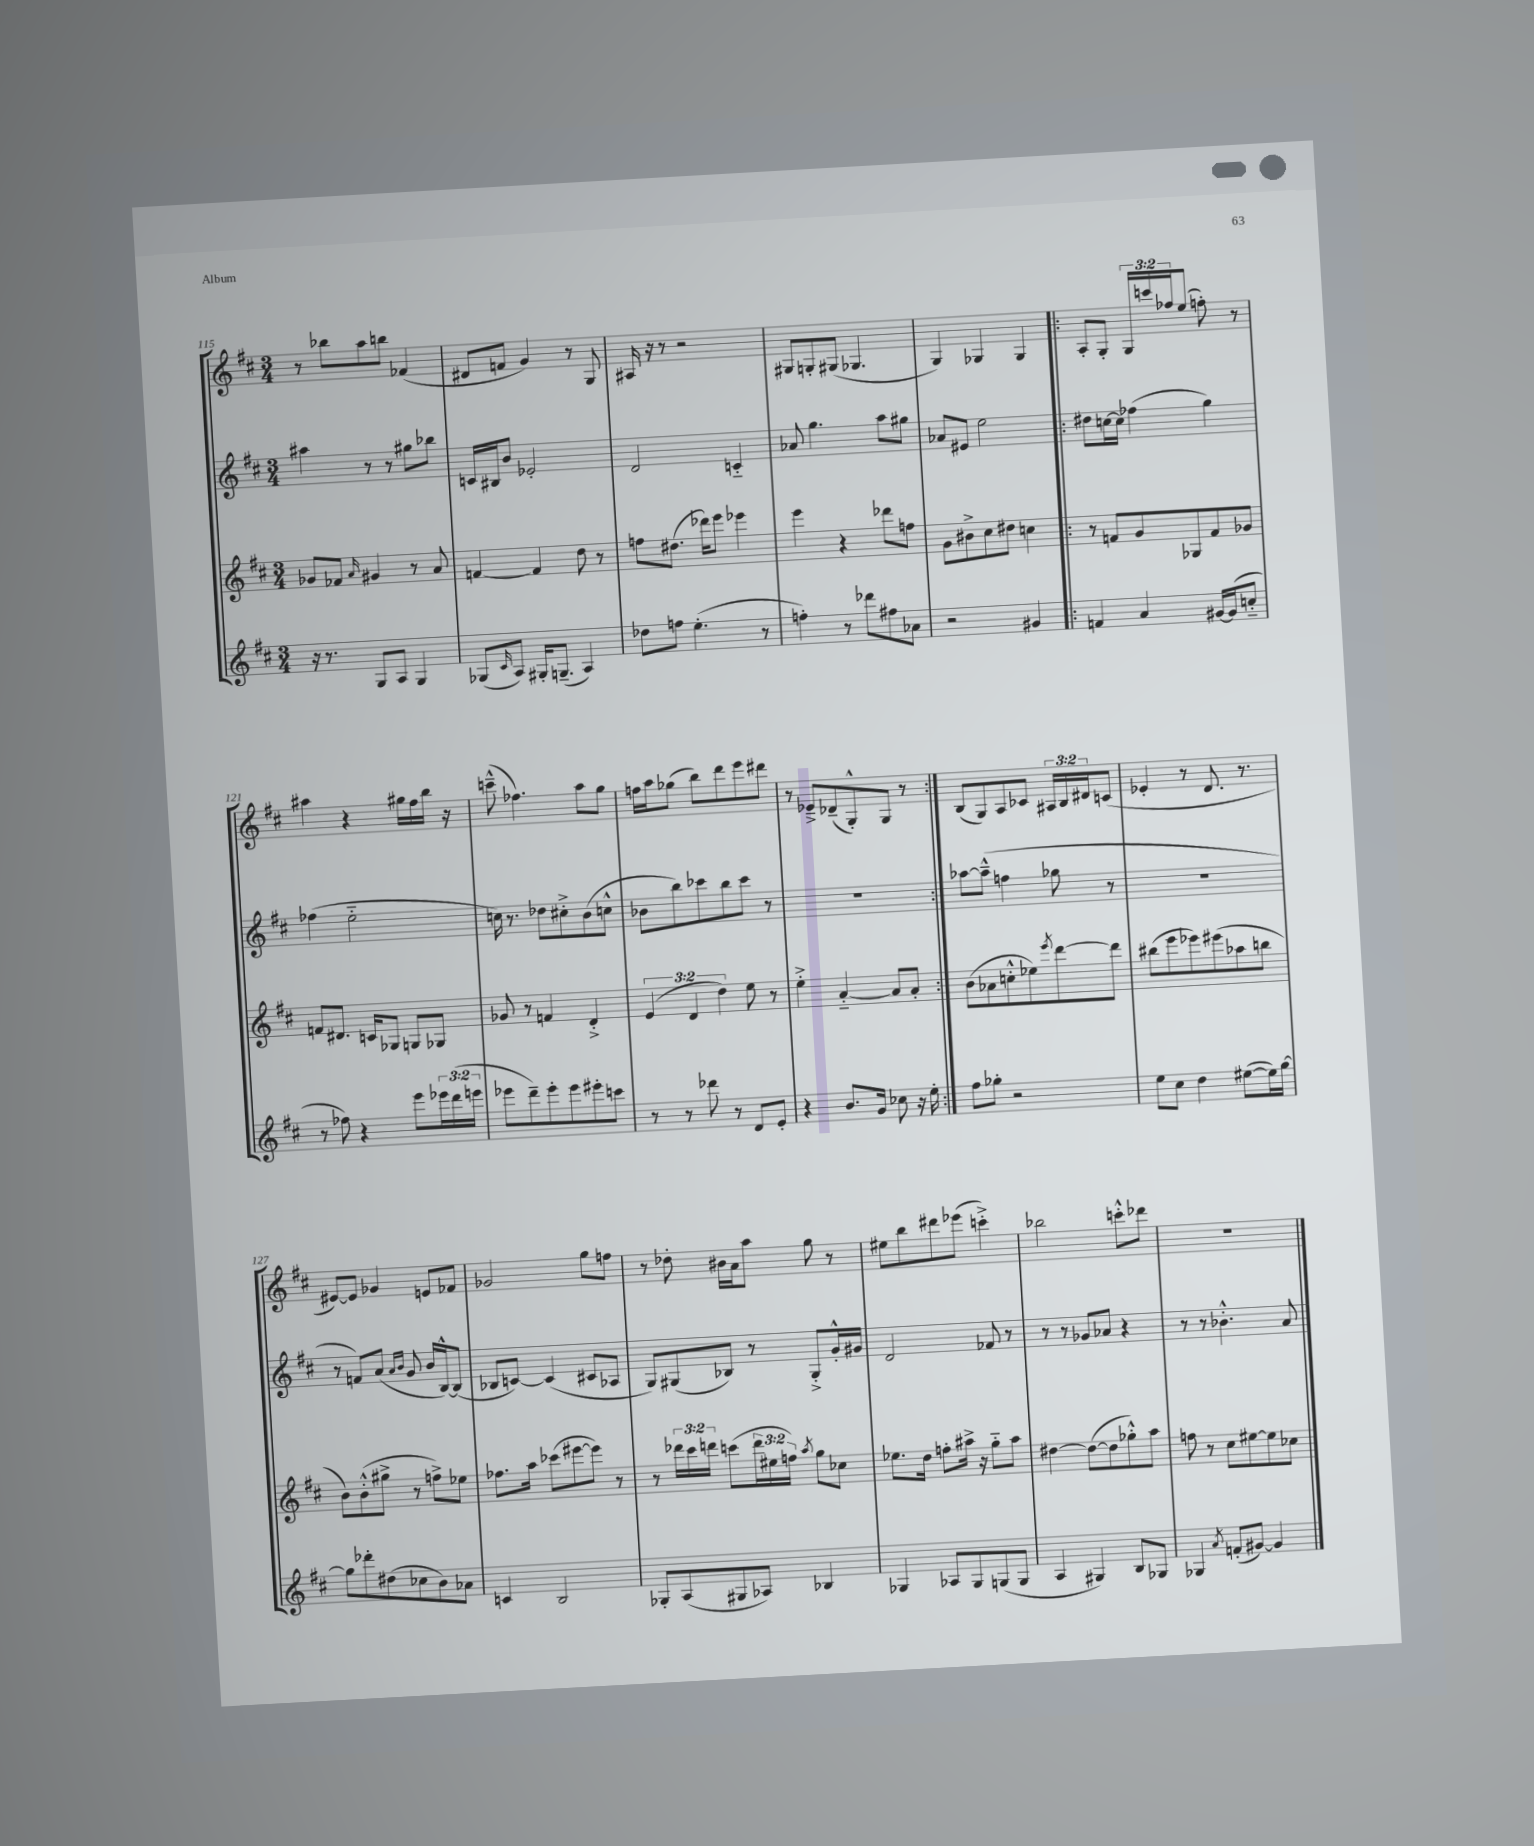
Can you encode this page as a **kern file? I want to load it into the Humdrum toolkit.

**kern	**kern	**kern	**kern
*staff4	*staff3	*staff2	*staff1
*clefG2	*clefG2	*clefG2	*clefG2
*k[f#c#]	*k[f#c#]	*k[f#c#]	*k[f#c#]
*M3/4	*M3/4	*M3/4	*M3/4
16r	8g-	4aa#	8r
8.r	.	.	.
.	8f-	.	8bb-
.	16qqa	.	.
8G	4g#	8r	8aa
8A	.	8r	8bb
4G	8r	8gg#	(4f-
.	8a	8bb-	.
=	=	=	=
(8G-	[4f	16c	8d#
.	.	16B#	.
16qqc#	.	.	.
8A)	.	8b	8f
16G#'	4f]	2e-'	4g)
(8.G~	.	.	.
4A)	8dd	.	8r
.	8r	.	8G
=	=	=	=
8dd-	8ff	2d	16A#
.	.	.	16r
8ff	(8.dd#	.	8r
(4.ee'	.	.	2r
.	16ddd-)	.	.
.	8eee	.	.
.	4eee-	4c'~	.
8r	.	.	.
=	=	=	=
4ff')	4eee	8a-	8G#
.	.	4.gg	8G'
8r	4r	.	(8G#
8ddd-	.	.	4.G-
8ff#	8ddd-	8aa	.
8a-	8ff	8gg#	.
=	=	=	=
2r	8g	8a-	4G)
.	8b#^	8e#	.
.	8cc#	2ee	4G-
.	8dd#	.	.
4g#	4cc	.	4G-
=!|:	=!|:	=!|:	=!|:
4f	8r	8dd#	8A'
.	8f	[16cc	8G'
.	.	16cc]	.
4a	8g	(4ff-	24G
.	.	.	24ccc
.	.	.	24ff-
.	8G-	.	(8ee
[16g#	8f	4gg)	8ff')
(16g#]	.	.	.
8cc'~	8g-	.	8r
=	=	=	=
8r	8f	(4ff-	4aa#
8ff-)	8.d#	.	.
4r	.	2ee'~	4r
.	16c	.	.
.	8G-	.	.
8eee	8G	.	16gg#
.	.	.	16ff#
24eee-	8G-	.	16bb
(24ddd	.	.	.
.	.	.	16r
24eee	.	.	.
=	=	=	=
8eee-	8g-	16cc)	(8ccc~^^
.	.	8.r	.
8ddd~)	8r	.	4.ff-)
8eee-'	4f	8dd-	.
8eee-	.	8cc#'^	.
8eee#'	4d'^	(8b	8aa
8ccc	.	8cc^^	8gg
=	=	=	=
8r	(6e	8b-	16ff
.	.	.	16aa
8r	.	8bb)	(8gg-
.	6d	.	.
8ddd-	.	8ccc-	8bb)
.	6dd)	.	.
8r	.	8bb	8ddd
8d	8ee	8ccc-	8eee
8e'	8r	8r	8ddd#
=	=	=	=
4r	4ee'^	2.r	8r
.	.	.	8e-~^
8.b	[4a'~	.	(8d-~
.	.	.	8G'^^)
16g	.	.	.
8cc-	8a]	.	8G
16r	8a'	.	8r
16ee'	.	.	.
=:|!	=:|!	=:|!	=:|!
8ff#	(8b	[8aa-	(8B
8gg-'	8a-	(8aa-~^^]	8G)
2r	8cc'^^	4ff	8A
.	8ee-)	.	8c-
.	8qeee	.	.
.	[8ddd	8gg-	24A#
.	.	.	24B
.	.	.	24d#
.	8ddd]	8r	(8c
=	=	=	=
8ee	(8bb#	2.r	4e-'
8cc#	8eee	.	.
4dd	8eee-)	.	8r
.	(8eee#	.	8.d
([8ee#	8aa-	.	.
.	.	.	8.r
16ee#])	8bb	.	.
[16gg	.	.	.
=	=	=	=
8gg]	8b)	8r	[8e#)
8ddd-'	(8b'^^	8f)	8e#]
(8dd#	8gg#^	(8a	4g-
.	.	16qqa	.
.	.	16qqb	.
8cc-	8r	8g	.
8b)	8ff^)	16b	8e
.	.	[16B^^)	.
8a-	8ee-	(8B]	8f-
=	=	=	=
4c	8.ff-	8B-	2g-
.	.	[8c)	.
.	16aa	.	.
2B	(8ccc-	(4c]	.
.	[8eee#	.	.
.	8eee#])	8c#	8gg
.	8r	8A-	8ff
=	=	=	=
8G-'	8r	8G)	8r
(8A	24ddd-	(8G#	8dd-'
.	24ccc#	.	.
.	24ddd	.	.
8G#	(8ccc	8B-)	16b#
.	.	.	16a
8A-)	24ddd	8r	8aa
.	24ee#	.	.
.	24ff)	.	.
.	8qaa	.	.
4B-	8gg	8G#'^	8gg
.	8cc-	16g'^^	8r
.	.	16g#	.
=	=	=	=
4G-	8.ee-	2d	8ee#
.	.	.	8bb
.	16dd	.	.
8A-	8ff'	.	8ddd#
8G-	16aa#^	.	(8eee-
.	16r	.	.
(8G	8gg'~	8f-	4ccc'^)
8G	8aa#	8r	.
=	=	=	=
4A	[4dd#	8r	2bb-
.	.	8r	.
4G#)	(8dd#_	8g-	.
.	8dd#]	8a-	.
8B	8gg-'^^)	4r	8ccc'^^
8G-	8aa	.	8ddd-
=	=	=	=
4G-	8ff	8r	2.r
.	8r	8r	.
8qa	.	.	.
(8f'	8cc#	4.b-'^^	.
[8g#)	[8ee#	.	.
4g#]	8ee#]	.	.
.	8cc-	8a	.
==	==	==	==
*-	*-	*-	*-
